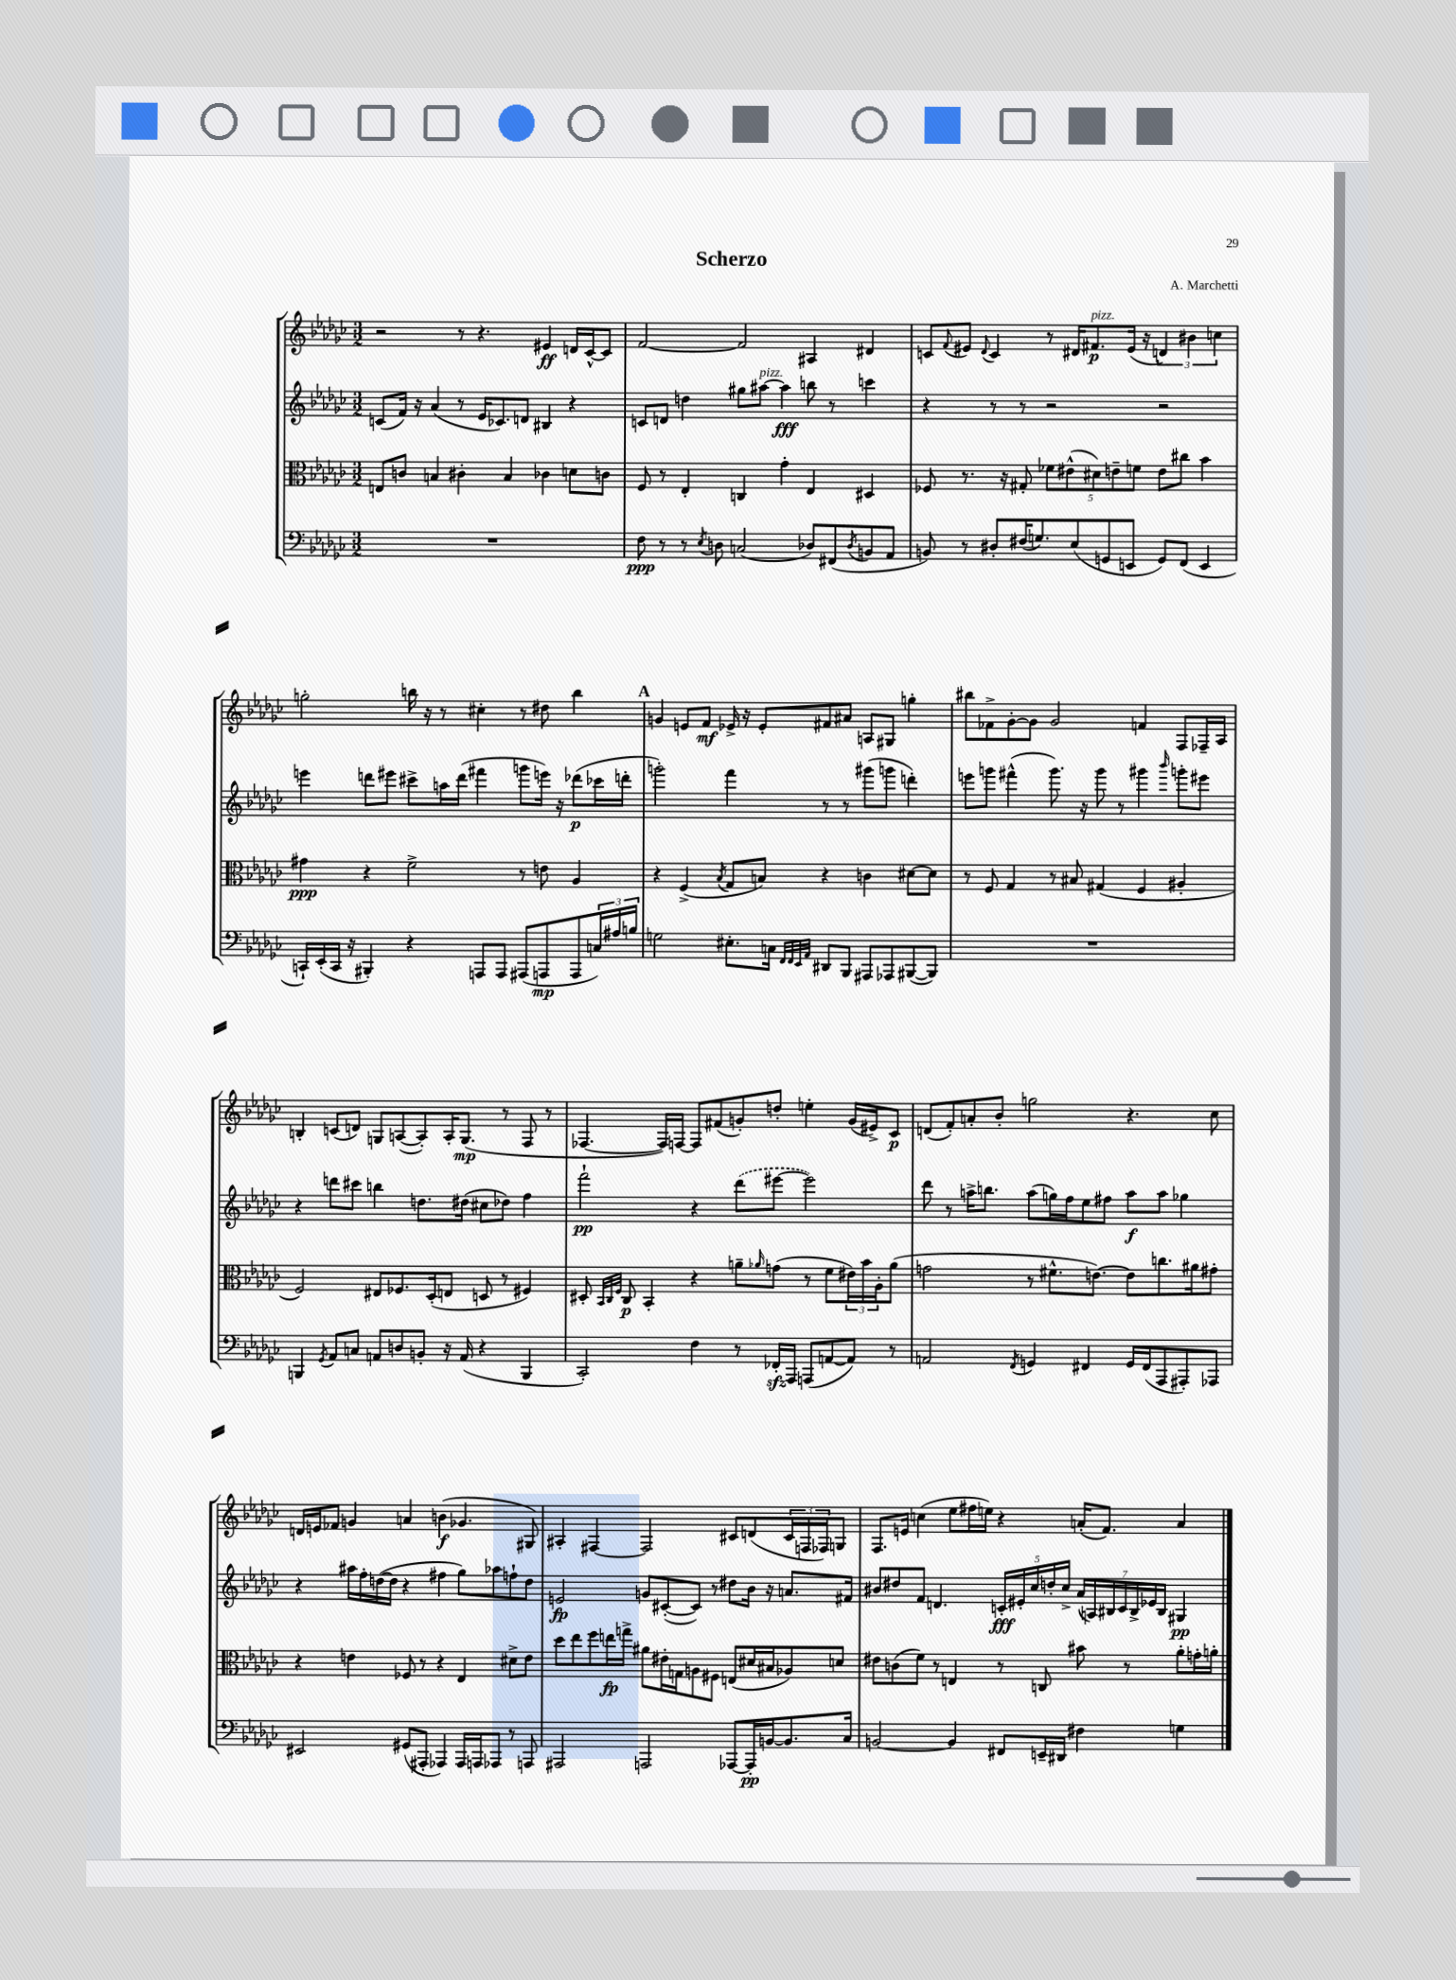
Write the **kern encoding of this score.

**kern	**dynam	**kern	**dynam	**kern	**dynam	**kern	**dynam
*part4	*part4	*part3	*part3	*part2	*part2	*part1	*part1
*staff4	*staff4	*staff3	*staff3	*staff2	*staff2	*staff1	*staff1
*clefF4	*	*clefC3	*	*clefG2	*	*clefG2	*
*k[b-e-a-d-g-c-]	*	*k[b-e-a-d-g-c-]	*	*k[b-e-a-d-g-c-]	*	*k[b-e-a-d-g-c-]	*
*M3/2	*	*M3/2	*	*M3/2	*	*M3/2	*
=1	=1	=1	=1	=1	=1	=1	=1
1.r	.	8En/L	.	(8cn/L	.	2r	.
.	.	8cn/J	.	16f/Jk)	.	.	.
.	.	.	.	16r	.	.	.
.	.	4Bn/	.	(4a-/	.	.	.
.	.	4c#X'\	.	8r	.	8r	.
.	.	.	.	16e-/KL	.	4.r	.
.	.	.	.	8.c-X/)	.	.	.
.	.	4B/	.	.	.	.	.
.	.	.	.	8dn/J	.	.	.
.	.	4c-X\	.	4B#X/	.	4e#X/	ff
.	.	8dn\L	.	4r	.	16dn/LL	.
.	.	.	.	.	.	[16c-^^/J	.
.	.	8cn\J	.	.	.	8c-/J]	.
=2	=2	=2	=2	=2	=2	=2	=2
8F\	ppp	8F/	.	8cn/L	.	[2f/	.
8r	.	8r	.	8dn/J	.	.	.
8r	.	4E-'/	.	4ddn\	.	.	.
8qE-/	.	.	.	.	.	.	.
8Dn\	.	.	.	.	.	.	.
(2Cn/	.	4Cn/	.	8gg#X\L	.	2f/]	.
!	!	!	!	!LO:TX:a:i:t=pizz.	!	!	!
.	.	.	.	[8aa#X\J	.	.	.
.	.	4g-'\	.	4aa#\]	fff	.	.
8D-X/L)	.	4E-/	.	8bbn\	.	4A#X/	.
(8FF#X/	.	.	.	8r	.	.	.
8qD-/	.	.	.	.	.	.	.
8BBn/	.	4D#X/	.	4cccn\	.	4d#X/	.
8AA-/J	.	.	.	.	.	.	.
=3	=3	=3	=3	=3	=3	=3	=3
8BBn/)	.	8F-X/	.	4r	.	8cn/L	.
.	.	.	.	.	.	8qqf/	.
8r	.	8.r	.	.	.	8e#X/J	.
.	.	.	.	.	.	8qqd-/	.
8D#X'/L	.	.	.	8r	.	4c/	.
.	.	16r	.	.	.	.	.
(16F#X/K	.	8G#X'/	.	8r	.	.	.
8.Gn/)	.	.	.	.	.	.	.
.	.	10f-X\L	.	2r	.	8r	.
.	.	(10e#X^^\	.	.	.	.	.
(8E-/	.	.	.	.	.	16d#X/KL	.
!	!	!	!	!	!	!LO:TX:a:i:t=pizz.	!
.	.	.	.	.	.	8.f#X/	p
.	.	10d#X\)	.	.	.	.	.
8GGn/	.	.	.	.	.	.	.
.	.	10en~\	.	.	.	.	.
8EEn/J	.	.	.	.	.	(16e#/Jk	.
.	.	10fn\J	.	.	.	.	.
.	.	.	.	.	.	16r	.
8GG/L)	.	8e\L	.	2r	.	6dn/)	.
(8FF/J	.	8cc#X\J	.	.	.	.	.
.	.	.	.	.	.	6b#X\	.
4EE/	.	4b-\	.	.	.	.	.
.	.	.	.	.	.	6ccn\	.
!!LO:LB:g=z
=4	=4	=4	=4	=4	=4	=4	=4
16CCn`/LL)	.	4g#X\	ppp	4eeen\	.	2ggn'\	.
(16EE-'/	.	.	.	.	.	.	.
16CC/JJ	.	.	.	.	.	.	.
16r	.	.	.	.	.	.	.
4BBB#X'/)	.	4r	.	8dddn\L	.	.	.
.	.	.	.	8eee#X\J	.	.	.
4r	.	2f^\	.	8ccc#X^\L	.	16bbn\	.
.	.	.	.	.	.	16r	.
.	.	.	.	16aan\L	.	8r	.
.	.	.	.	(16ddd\JJ	.	.	.
8AAAn/L	.	.	.	4fff#X\	.	4cc#X'\	.
8AAA/J	.	.	.	.	.	.	.
(8AAA#X/L	.	8r	.	8gggn\L	.	8r	.
8AAAn/	mp	8en\	.	16eeen\Jk)	.	8dd#X\	.
.	.	.	.	16r	.	.	.
8AAA/	.	4A-/	.	(8ddd-X\L	p	4bb\	.
24Cn/L)	.	.	.	16ccc-X\L	.	.	.
24A#X/	.	.	.	.	.	.	.
.	.	.	.	16dddn'\JJ	.	.	.
24Bn/JJ	.	.	.	.	.	.	.
!!LO:REH:place=s1:t=A
=5	=5	=5	=5	=5	=5	=5	=5
2Gn\	.	4r	.	2gggn'\)	.	4gn/	.
.	.	(4F^/	.	.	.	8en/L	.
.	.	.	.	.	.	8f/J	mf
.	.	8qB-/	.	.	.	.	.
8.E#X'\L	.	8G-/L	.	4fff\	.	16e-X^/	.
.	.	.	.	.	.	16r	.
.	.	8Bn/J)	.	.	.	8e-'/L	.
16Cn\Jk	.	.	.	.	.	.	.
32qqFF/LLL	.	.	.	.	.	.	.
32qqFF/	.	.	.	.	.	.	.
32qqEE-/	.	.	.	.	.	.	.
32qqAA-/JJJ	.	.	.	.	.	.	.
8DD#X/L	.	4r	.	8r	.	8f#X/	.
8BBB-/J	.	.	.	8r	.	8a#X/J	.
8AAA#X/L	.	4cn\	.	(8ggg#X\L	.	8An/L	.
8AAA-X/	.	.	.	8gggn\J	.	8G#X/J	.
([8BBB#X/	.	[8d#X\L	.	4dddn'\)	.	4ggn'\	.
8BBB#/J])	.	8d#\J]	.	.	.	.	.
=6	=6	=6	=6	=6	=6	=6	=6
1.r	.	8r	.	8eeen\L	.	8bb#X\L	.
.	.	8F/	.	8gggn\J	.	8f-X^\	.
.	.	4G-/	.	(4fff#X^^\	.	[8g-'\	.
.	.	.	.	.	.	8g-\J]	.
.	.	8r	.	8.ggg\)	.	2g-/	.
.	.	8B#X/	.	.	.	.	.
.	.	.	.	16r	.	.	.
.	.	(4G#X/	.	8ggg\	.	.	.
.	.	.	.	8r	.	.	.
.	.	4F/	.	4ggg#X\	.	4fn/	.
.	.	.	.	16qqbbb-/	.	.	.
.	.	4A#X'/	.	8gggn'\L	.	8F/L	.
.	.	.	.	8eee#X\J	.	16F-X~/L	.
.	.	.	.	.	.	16A-/JJ	.
!!LO:LB:g=z
=7	=7	=7	=7	=7	=7	=7	=7
4BBBn/	.	2F/)	.	4r	.	4Bn'/	.
8qGG-/	.	.	.	.	.	.	.
8AA-/L	.	.	.	8dddn\L	.	(8cn/L	.
8Cn/J	.	.	.	8ccc#X\J	.	8dn/J)	.
8AAn/L	.	8E#X/L	.	4bbn\	.	8Gn/L	.
8Dn/	.	8.F-X/	.	.	.	([8An/	.
8BBn'/J	.	.	.	8.ddn\L	.	8A'/])	.
.	.	(16D-'/k	.	.	.	.	.
16r	.	8En/J	.	.	.	16A'/K	.
(16AA/	.	.	.	(16dd#X\Jk	.	(8.G/J	mp
4r	.	8Dn/	.	8cc#X\L	.	.	.
.	.	8r	.	8dd-X\J)	.	8r	.
4BBB/	.	4F#X/)	.	4ff\	.	8F/	.
.	.	.	.	.	.	8r	.
=8	=8	=8	=8	=8	=8	=8	=8
2CC-'/)	.	8D#X'/	.	2fff`\	pp	[4.F-X/	.
.	.	32qqBB-/LLL	.	.	.	.	.
.	.	32qqC-/	.	.	.	.	.
.	.	32qqF/JJJ	.	.	.	.	.
.	.	8C-/	p	.	.	.	.
.	.	4BB-'/	.	.	.	.	.
.	.	.	.	.	.	16F-/LL])	.
.	.	.	.	.	.	[16Fn/JJ	.
4F\	.	4r	.	4r	.	8F/L]	.
.	.	.	.	.	.	(8f#X/	.
8r	.	8an~\L	.	(8ddd-\L	.	8gn'/)	.
.	.	16qqa-X/	.	.	.	.	.
16FF-Xzz'/LL	.	(8gn\J	.	[8eee#X\J	.	8ddn'/J	.
16AAA-/JJ	.	.	.	.	.	.	.
(8AAAn/L	.	8r	.	2eee#\])	.	4een'\	.
[8AAn/	.	8f\L	.	.	.	.	.
8AA/J])	.	24e#X\L)	.	.	.	(16g/LL	.
.	.	24b-\	.	.	.	.	.
.	.	.	.	.	.	16e#X^/J)	.
.	.	24A-'\J	.	.	.	.	.
8r	.	(8a-\J	.	.	.	8c-/J	p
=9	=9	=9	=9	=9	=9	=9	=9
2AAn/	.	2gn\	.	8ddd-\	.	(8dn/L	.
.	.	.	.	8r	.	8f'/)	.
.	.	.	.	16aan^\KL	.	8an'/	.
.	.	.	.	8.bbn\J	.	.	.
.	.	.	.	.	.	8b-'/J	.
8qFF/	.	.	.	.	.	.	.
4GGn/	.	8r	.	(8aa\L	.	2ggn\	.
.	.	8.f#X^^\L	.	16ggn\L)	.	.	.
.	.	.	.	16ff\J	.	.	.
4FF#X/	.	.	.	8ee-\	.	.	.
.	.	[8.en\J)	.	.	.	.	.
.	.	.	.	8ff#X\J	.	.	.
16GG/LL	.	8e\L]	.	8aa\L	f	4.r	.
(16FF#/J	.	.	.	.	.	.	.
8AAA-/	.	8.ccn\	.	8aa\J	.	.	.
8AAA#X'/)	.	.	.	4gg-X\	.	.	.
.	.	16a#X\k	.	.	.	.	.
8AAA-X/J	.	8g#X'\J	.	.	.	8cc-\	.
!!LO:LB:g=z
=10	=10	=10	=10	=10	=10	=10	=10
2EE#X/	.	4r	.	4r	.	16dn/LL	.
.	.	.	.	.	.	16en/J	.
.	.	.	.	.	.	8f-X/J	.
.	.	4en\	.	16aa#X\LL	.	4gn/	.
.	.	.	.	16ff'\	.	.	.
.	.	.	.	([16ddn\	.	.	.
.	.	.	.	16dd\JJ]	.	.	.
(8GG#X/L	.	8F-X/	.	4r	.	4an/	.
8AAA#X'/J	.	8r	.	.	.	.	.
4AAA-X/)	.	4r	.	4ff#X\	.	(4bn\	f
16AAA-/LL	.	4E-/	.	8gg-\L)	.	4.g-X/	.
16AAAn/J	.	.	.	.	.	.	.
8AAA-X/J	.	.	.	8aa-X\	.	.	.
8r	.	8d#X^\L	.	8ffn`\	.	.	.
8AAAn/	.	8e\J	.	8dd\J	.	8G#X/)	.
=11	=11	=11	=11	=11	=11	=11	=11
2AAA#X/	.	8dd-\L	.	2en/	fp	4A#X'/	.
.	.	8ee-\	.	.	.	.	.
.	.	8ff\	.	.	.	[4F#X/	.
.	.	16een\L	fp	.	.	.	.
.	.	16ggn^\JJ	.	.	.	.	.
2AAAn/	.	8a#X\L	.	8gn/L	.	2F#/]	.
.	.	16e#X'\L	.	([8c#X'/	.	.	.
.	.	16Gn\J	.	.	.	.	.
.	.	8An\	.	8c#/J])	.	.	.
.	.	8F#X\J	.	8r	.	.	.
[8AAA-X/L	.	(8En/L	.	8dd#X\L	.	8c#X/L	.
16AAA-'/L]	pp	16d#X/L	.	16b-\Jk	.	(8dn/	.
[16BBn/J	.	16B#X/J	.	16r	.	.	.
8.BB/]	.	8A-X/)	.	8.an/L	.	24c#/L	.
.	.	.	.	.	.	24Fn/	.
.	.	.	.	.	.	24F-X/J)	.
.	.	8dn/J	.	.	.	8Gn/J	.
16C-/Jk	.	.	.	16f#X/Jk	.	.	.
=12	=12	=12	=12	=12	=12	=12	=12
[2BBn/	.	8e#X\L	.	8b#X/L	.	8.F/L	.
.	.	(8cn\	.	8dd#X/	.	.	.
.	.	.	.	.	.	16en/Jk	.
.	.	8f\J)	.	8f/J	.	(4ccn\	.
.	.	8r	.	4.dn/	.	.	.
4BB/]	.	4En/	.	.	.	8ee-\L	.
.	.	.	.	.	.	16ff#X\L	.
.	.	.	.	.	.	16een\JJ)	.
8FF#X/L	.	8r	.	20cn'/LL	fff	4r	.
.	.	.	.	20e#X'/	.	.	.
.	.	.	.	20cc-/	.	.	.
16EEn~/L	.	8Cn/	.	.	.	.	.
.	.	.	.	20ddn'/	.	.	.
16DD#X/JJ	.	.	.	.	.	.	.
.	.	.	.	20cc-^/JJ	.	.	.
4F#X\	.	8b#X\	.	(28a-/LL	.	(16an'/KL	.
.	.	.	.	28An/)	.	.	.
.	.	.	.	.	.	8.f/J)	.
.	.	.	.	28B#X/	.	.	.
.	.	.	.	28c/	.	.	.
.	.	8r	.	.	.	.	.
.	.	.	.	28B#^/	.	.	.
.	.	.	.	28e-X/	.	.	.
.	.	.	.	28B#/JJ	.	.	.
4Gn\	.	8a-'\L	.	4G#X/	pp	4a/	.
.	.	16gn'\L	.	.	.	.	.
.	.	16an'\JJ	.	.	.	.	.
==	==	==	==	==	==	==	==
*-	*-	*-	*-	*-	*-	*-	*-
